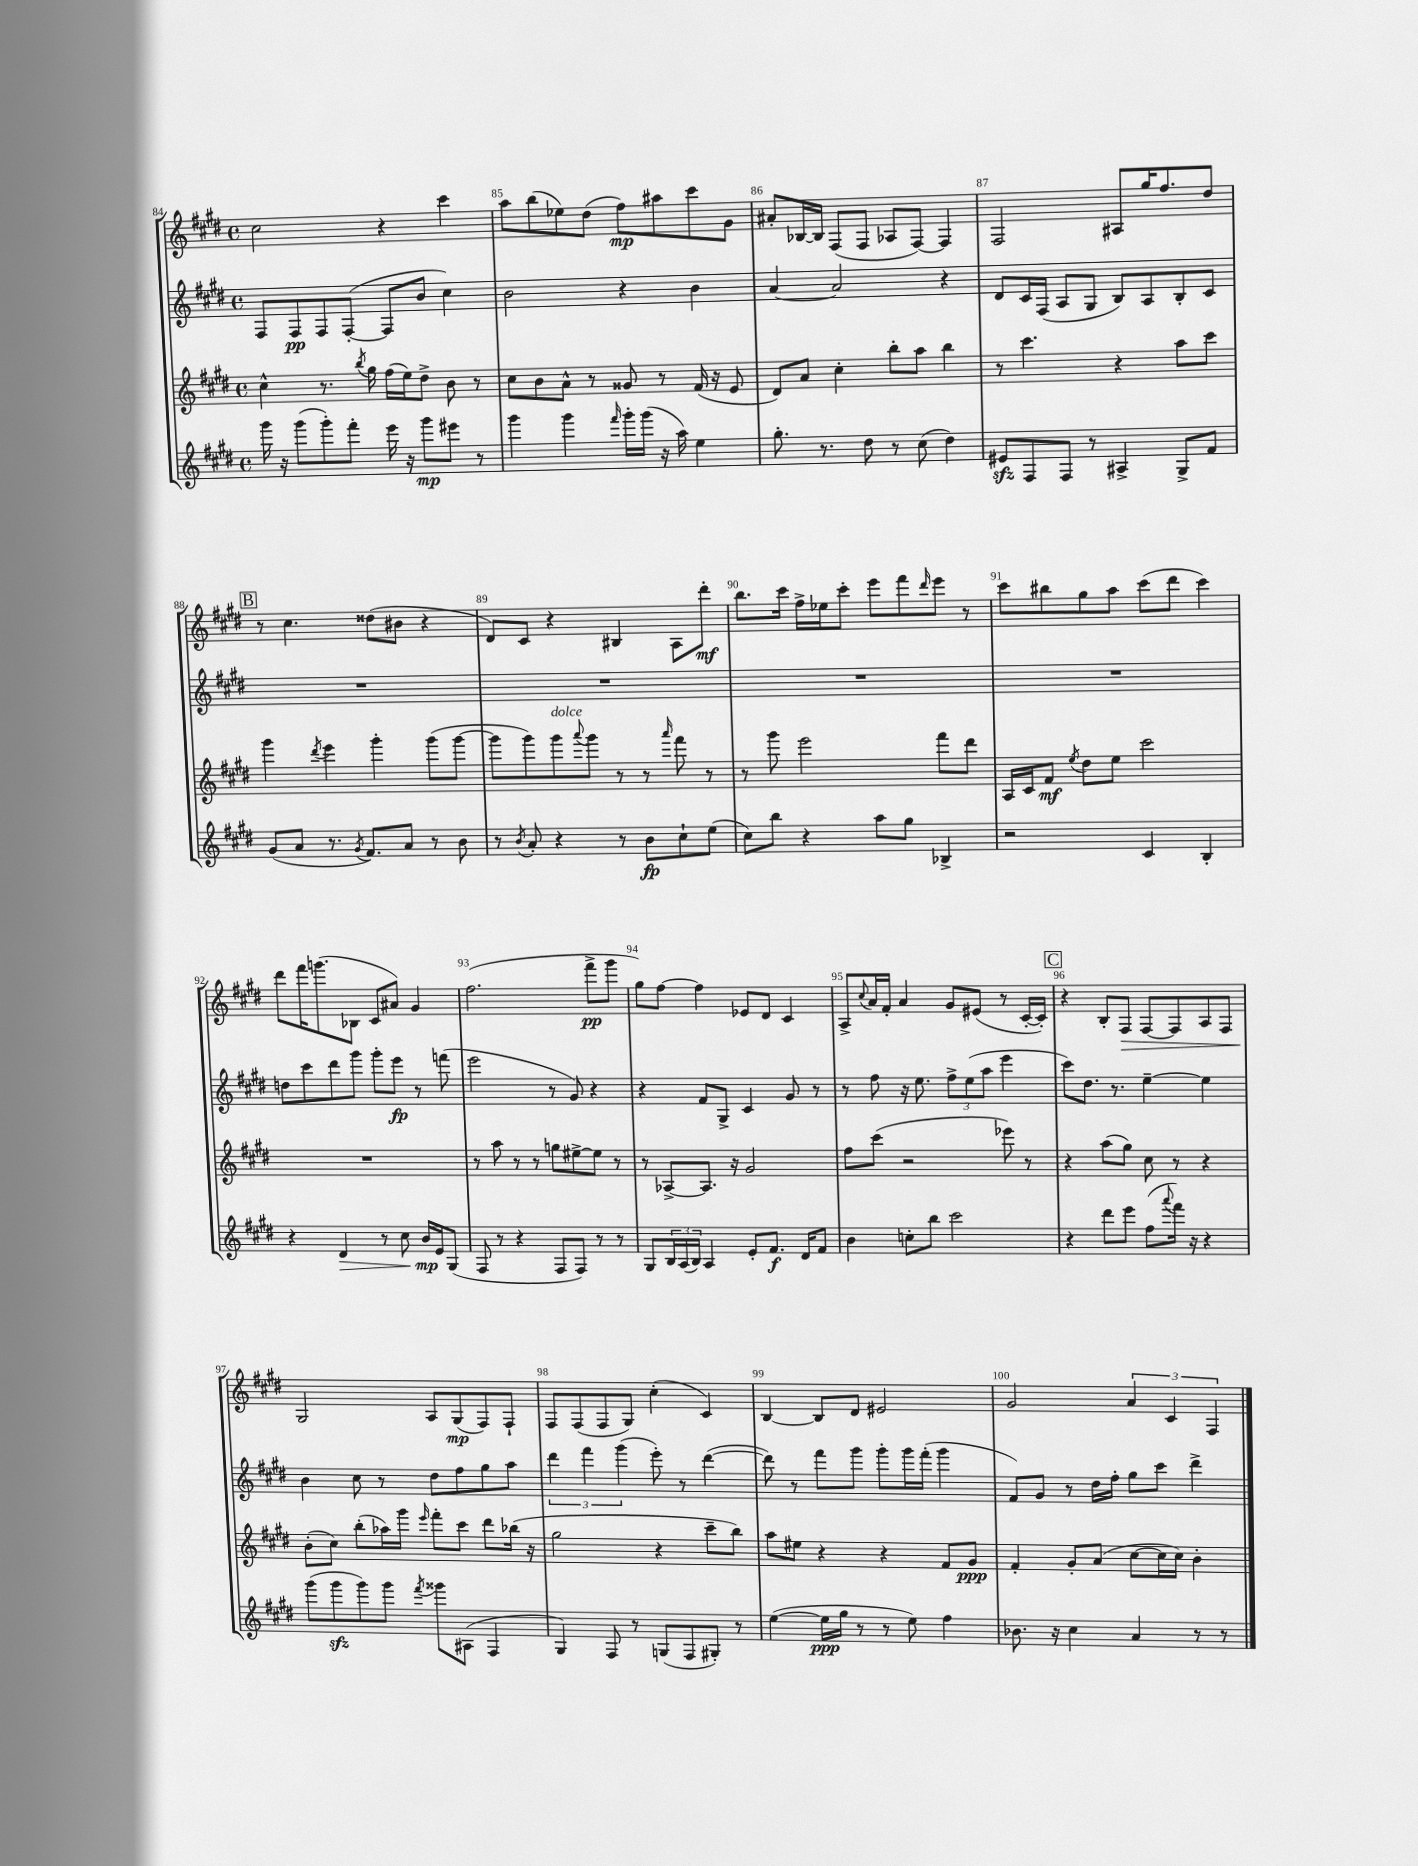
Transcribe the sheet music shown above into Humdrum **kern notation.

**kern	**kern	**kern	**kern
*staff4	*staff3	*staff2	*staff1
*clefG2	*clefG2	*clefG2	*clefG2
*k[f#c#g#d#]	*k[f#c#g#d#]	*k[f#c#g#d#]	*k[f#c#g#d#]
*M4/4	*M4/4	*M4/4	*M4/4
*met(c)	*met(c)	*met(c)	*met(c)
16ggg#\	4cc#^^\	8F#/L	2cc#\
16r	.	.	.
(8ggg#\L	.	8F#/	.
8ggg#'\)	8.r	8F#/	.
8fff#'\J	.	([8F#'/J	.
.	8qbb/	.	.
.	16gg#\	.	.
16eee\	(16ff#\LL	8F#/]L	4r
16r	16ee\J)	.	.
8ggg#\L	8dd#^\J	8b/J	.
8eee#\J	8b\	4cc#\)	4ccc#\
8r	8r	.	.
=	=	=	=
4ggg#\	8cc#\L	2b\	8aa\L
.	8b\	.	(8bb\
4ggg#\	8a^^\J	.	8ee-\)
.	8r	.	(8dd#\J
16qqfff#/	.	.	.
16ggg#'\LL	8g##/	4r	8ff#\L)
(16ggg#\JJ	.	.	.
16r	8r	.	8aa#\
16aa\)	.	.	.
4ee\	(16f#/	4b\	8ccc#\
.	16r	.	.
.	8e/	.	8g#\J
=	=	=	=
8.gg#'\	8d#/L)	[4a/	8a#'/L
.	8a/J	.	[16B-/L
8.r	.	.	16B-/]JJ
.	4cc#'\	2a/]	(8F#/L
8dd#\	.	.	8F#/J
8r	8bb'\L	.	8A-/L
(8cc#\	8aa\J	.	[8F#/J)
4dd#\)	4bb\	4r	4F#/]
=	=	=	=
8e#/L	8r	8d#/L	2F#/
8F#/	4.ccc#\	16c#/L	.
.	.	(16F#/JJ	.
8F#/J	.	8A/L	.
8r	.	8G#/J	.
4A#^/	4r	8B/L)	8A#/L
.	.	8A/	16gg#/K
.	.	.	8.ff#/
8G#^/L	8aa\L	8B'/	.
8f#/J	8ccc#\J	8c#/J	8dd#/J
=	=	=	=
(8g#/L	4ggg#\	1r	8r
8a/J	.	.	4.cc#\
.	8qddd#/	.	.
8.r	4eee\	.	.
8qg#/	.	.	.
8.f#/L)	.	.	.
.	4ggg#'\	.	(8dd##\L
8a/J	.	.	8b#\J
8r	(8ggg#\L	.	4r
8b\	[8ggg#\J	.	.
=	=	=	=
8r	8ggg#\]L	1r	8d#/L)
8qb/	.	.	.
8a'/	8ggg#\)	.	8c#/J
4r	8ggg#\	.	4r
.	8qqaaa/	.	.
.	8ggg#\J	.	.
8r	8r	.	4B#/
8b\L	8r	.	.
.	16qqaaa/	.	.
8cc#`\	8fff#\	.	8A\L
(8ee\J	8r	.	8ddd#'\J
=	=	=	=
8cc#\L)	8r	1r	8.bb\L
8bb\J	8ggg#\	.	.
.	.	.	16ccc#\Jk
4r	2eee\	.	16ff#^\LL
.	.	.	16ee-\J
.	.	.	8ccc#'\J
8aa\L	.	.	8eee\L
8gg#\J	.	.	8fff#\
.	.	.	16qqddd#/
4B-^/	8fff#\L	.	8eee\J
.	8ddd#\J	.	8r
=	=	=	=
2r	16A/LL	1r	8ccc#\L
.	16c#/J	.	.
.	8f#/J	.	8bb#\
.	8qee/	.	.
.	8dd#\L	.	8gg#\
.	8ee\J	.	8aa\J
4c#/	2ccc#\	.	(8ccc#\L
.	.	.	8ddd#\J
4B'/	.	.	4ccc#\)
=	=	=	=
4r	1r	8dd\L	8ddd#\L
.	.	8ccc#\	16fff#\K
.	.	.	(8.ggg\
4d#/	.	8ddd#\	.
.	.	8ggg#\J	8B-\J
8r	.	8ggg#'\L	8c#/L
8cc#\	.	8eee\J	8a#/J)
16b/LL	.	8r	4g#/
16e/J	.	.	.
(8G#/J	.	(8fff\	.
=	=	=	=
8F#/	8r	2eee\	(2.ff#\
8r	8aa\	.	.
4r	8r	.	.
.	8r	.	.
8F#/L	8gg\L	8r	.
8F#/J)	[8ee#^\	8g#/)	.
8r	8ee#\]J	4r	8fff#^\L
8r	8r	.	8ggg#\J
=	=	=	=
8G#/L	8r	4r	8gg#\L)
24B/L	[8A-^/L	.	[8ff#\J
(24A/	.	.	.
24B/JJ)	.	.	.
4A/	8.A-/]J	8f#/L	4ff#\]
.	.	8G#^/J	.
.	16r	.	.
8e'/L	2g#/	4c#/	8e-/L
8.f#/J	.	.	8d#/J
.	.	8g#/	4c#/
16d#/LK	.	.	.
8f#/J	.	8r	.
=	=	=	=
4b\	8ff#\L	8r	8A^/L
.	.	.	8qqcc#/
.	(8ccc#\J	8ff#\	16a/L
.	.	.	16f#'/JJ
8cc'\L	2r	16r	4a/
.	.	8.ee\	.
8bb\J	.	.	.
2ccc#\	.	12ff#^\L	8g#/L
.	.	(12ee\	.
.	.	.	(8e#/J
.	.	12aa\J	.
.	8eee-\)	4eee\	8r
.	8r	.	[16c#'/LL
.	.	.	16c#'/]JJ)
=	=	=	=
4r	4r	8ccc#\L)	4r
.	.	8.dd#\J	.
8ddd#\L	(8aa\L	.	8B'/L
.	.	8.r	.
8eee\J	8gg#\J)	.	8F#/J
(8ff#\L	8cc#\	[4ee~\	[8F#/L
8qqaaa/	.	.	.
16fff#\Jk)	8r	.	8F#/]
16r	.	.	.
4r	4r	4ee\]	8A/
.	.	.	8F#/J
=	=	=	=
(8ggg#\L	(8b'\L	4b\	2G#/
8ggg#\	8cc#\J)	.	.
8ggg#\)	(8bb'\L	8cc#\	.
8ggg#\J	16aa-\L)	8r	.
.	16ggg#\JJ	.	.
8qfff#/	16qqeee/	.	.
8ggg##\L	8fff#'\L	8dd#\L	8A/L
(8A#\J	8ccc#\J	8ff#\	(8G#/
4F#/	8ddd#\L	8gg#\	8F#/)
.	(16bb-\Jk	8aa\J	8F#`/J
.	16r	.	.
=	=	=	=
4G#/)	2gg#\	6ddd#\	8F#/L
.	.	.	(8F#/
.	.	6fff#\	.
8F#/	.	.	8F#/
.	.	(6ggg#\	.
8r	.	.	8G#/J)
(8G/L	4r	8eee'\)	(4cc#'\
8F#/	.	8r	.
8G#'/J)	8ccc#~\L	([4ddd#\	4c#/)
8r	8bb\J)	.	.
=	=	=	=
([4ee\	8aa\L	8ddd#\])	[4B/
.	8ee#\J	8r	.
16ee\]LL	4r	8fff#\L	8B/]L
16gg#\JJ	.	.	.
8r	.	8ggg#\J	8d#/J
8r	4r	8ggg#'\L	2e#/
8ee\)	.	16ggg#\L	.
.	.	(16fff#'\JJ	.
4ff#\	8f#/L	4ggg#\	.
.	8g#/J	.	.
=	=	=	=
8.b-\	4f#'/	8f#/L)	2g#/
.	.	8g#/J	.
16r	.	.	.
4cc#\	8g#'/L	8r	.
.	(8a/J	16dd#\LL	.
.	.	16ff#'\JJ	.
4a/	[8cc#\L	8gg#\L	6a/
.	16cc#\]L	8ccc#\J	.
.	.	.	6c#/
.	16cc#\JJ)	.	.
8r	4b'\	4ddd#^\	.
.	.	.	6F#/
8r	.	.	.
==	==	==	==
*-	*-	*-	*-
